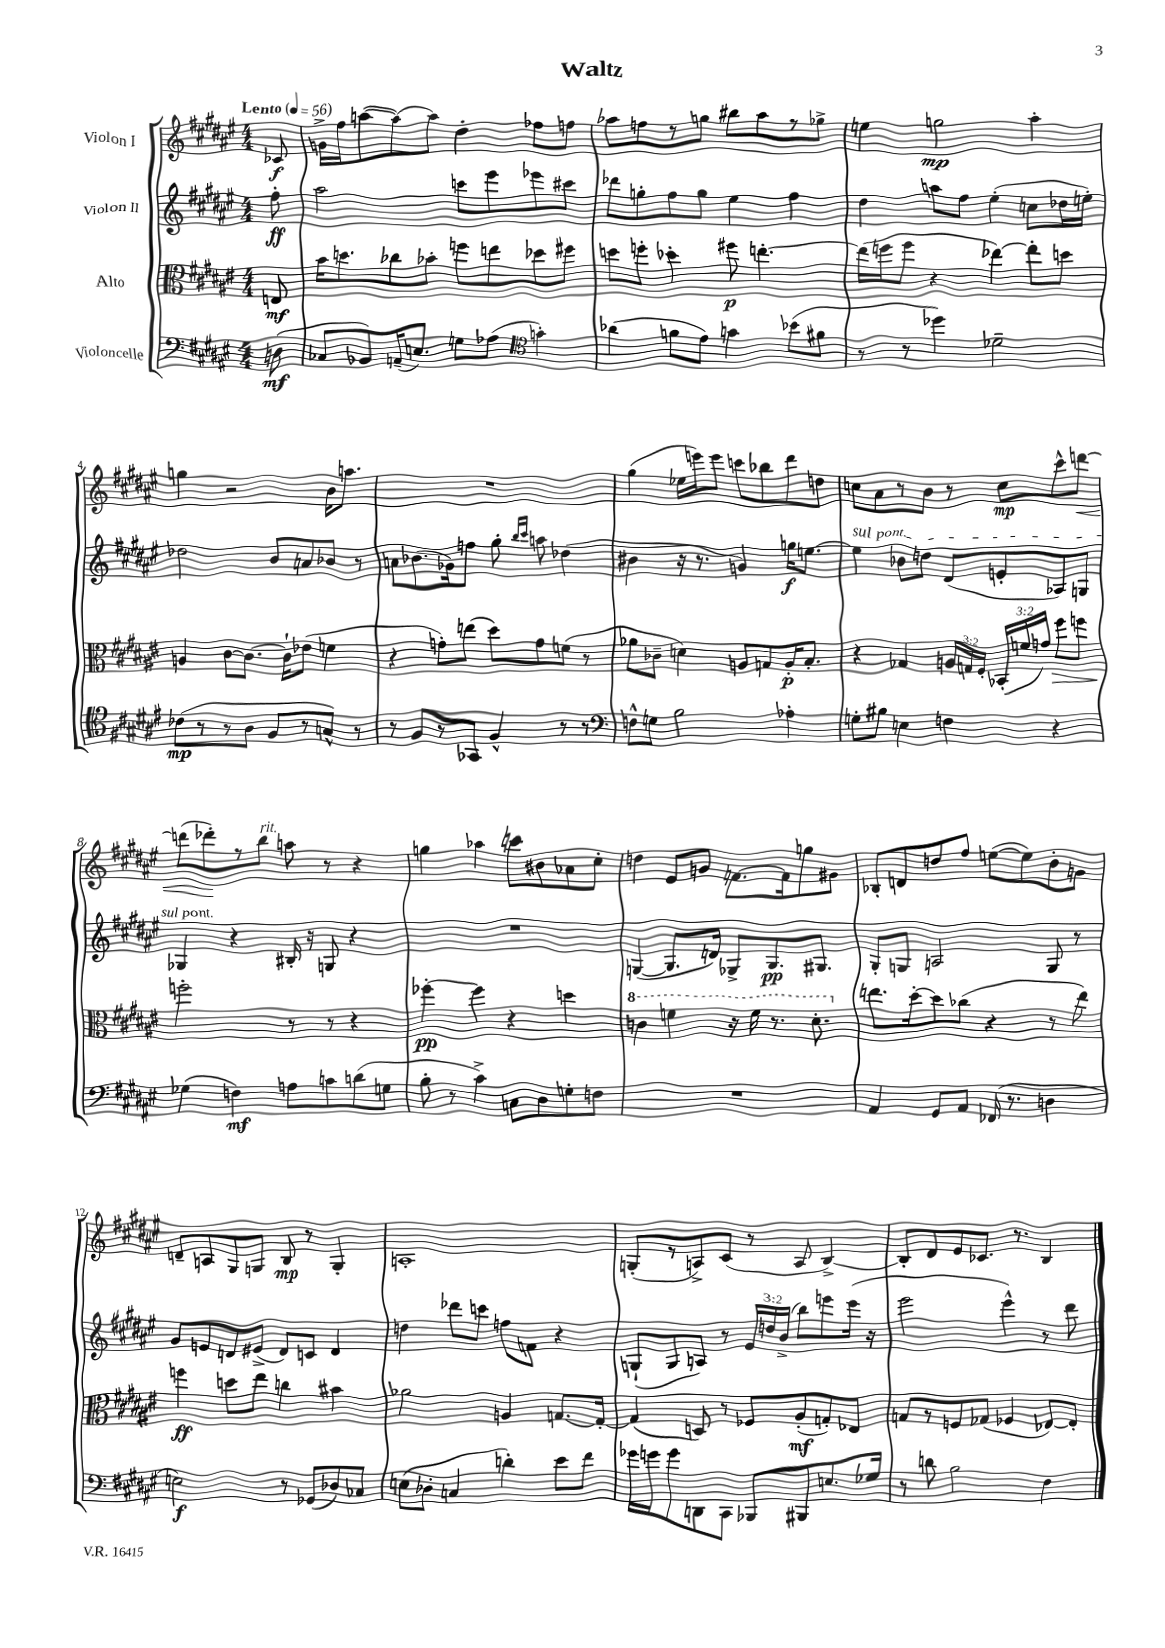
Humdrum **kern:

**kern	**dynam	**kern	**dynam	**kern	**dynam	**kern	**dynam
*part4	*part4	*part3	*part3	*part2	*part2	*part1	*part1
*staff4	*staff4	*staff3	*staff3	*staff2	*staff2	*staff1	*staff1
*I"Violoncelle	*	*I"Alto	*	*I"Violon II	*	*I"Violon I	*
*clefF4	*	*clefC3	*	*clefG2	*	*clefG2	*
*k[f#c#g#d#a#e#]	*	*k[f#c#g#d#a#e#]	*	*k[f#c#g#d#a#e#]	*	*k[f#c#g#d#a#e#]	*
*M4/4	*	*M4/4	*	*M4/4	*	*M4/4	*
*MM56	*	*MM56	*	*MM56	*	*MM56	*
=	=	=	=	=	=	=	=
!	!	!	!	!	!	!LO:TX:a:B:t=Lento	!
(8Dn\	mf	8En/	mf	8ff#'\	ff	8c-X/	f
=1	=1	=1	=1	=1	=1	=1	=1
8C-X/L	.	16b\KL	.	2aa#\	.	16gn^\LL	.
.	.	8.ddn\	.	.	.	16ff#\J	.
8BB-X/)	.	.	.	.	.	([8aan\	.
(16AAn~/K	.	8cc-X\	.	.	.	8aa\_)	.
8.En/J)	.	.	.	.	.	.	.
.	.	8b-X'\J	.	.	.	8aa\J]	.
8Gn\L	.	8ffn\L	.	8cccn\L	.	4dd#'\	.
(8A-X\J	.	8een\	.	8eee#\	.	.	.
*clefC4	*	*	*	*	*	*	*
4gn'\)	.	8dd-X\	.	8eee-X\	.	8ff-X\L	.
.	.	8ff#X\J	.	8ccc#X\J	.	8ffn\J	.
=2	=2	=2	=2	=2	=2	=2	=2
(4a-X\	.	8ddn\L	.	8ddd-X\L	.	8aa-X\L	.
.	.	8ffn'\J	.	8ggn'\	.	8ffn\	.
8fn\L	.	4dd-X'\	.	8ff#\	.	8r	.
8e#\J)	.	.	.	8gg\J	.	8ggn\J	.
4gn\	.	8ff#X\	p	4ee#\	.	8bb#X\L	.
.	.	[4.een'\	.	.	.	8aa-\	.
(8b-X\L	.	.	.	4ff#\	.	8r	.
8f#X\J	.	.	.	.	.	8gg-X^\J	.
=3	=3	=3	=3	=3	=3	=3	=3
8r	.	(16ee\LL]	.	4dd#\	.	4een\	.
.	.	16ffn\J	.	.	.	.	.
8r	.	8ff\J	.	.	.	.	.
4dd-X\)	.	4r	.	8aan\L	.	2ggn\	mp
.	.	.	.	8ff#\J	.	.	.
2d-X~\	.	[4ee-X\)	.	(4ee#'\	.	.	.
.	.	8ee-'\L]	.	8ccn\L	.	4aa#'\	.
.	.	8ddn\J	.	16dd-X\L	.	.	.
.	.	.	.	16een'\JJ)	.	.	.
!!LO:LB:g=z
=4	=4	=4	=4	=4	=4	=4	=4
(8c-X\L	mp	4An/	.	2dd-X\	.	4ggn\	.
8r	.	.	.	.	.	.	.
8r	.	[8c#\L	.	.	.	2r	.
8A#\J	.	8.c#\J_	.	.	.	.	.
8F#/L	.	.	.	8b/L	.	.	.
.	.	16c#`\KL]	.	.	.	.	.
8r	.	(8e-X\J	.	8an/	.	.	.
8Gn^^/J)	.	4fn\	.	8b-X/J	.	16b\KL	.
.	.	.	.	.	.	8.aan\J	.
8r	.	.	.	8r	.	.	.
=5	=5	=5	=5	=5	=5	=5	=5
8r	.	4r	.	8an\L	.	1r	.
8F#/L	.	.	.	(8.b-X\	.	.	.
8r	.	8gn'\L)	.	.	.	.	.
.	.	.	.	16g-X\k)	.	.	.
8GG-X/J	.	(8een\J	.	8ffn\J	.	.	.
4F#^^/	.	8dd#\L)	.	8gg#'\	.	.	.
.	.	.	.	16qqbb/LL	.	.	.
.	.	.	.	16qqccc#/JJ	.	.	.
.	.	8g\	.	8aan\	.	.	.
8r	.	(8fn\J	.	(4dd-X\	.	.	.
8r	.	8r	.	.	.	.	.
=6	=6	=6	=6	=6	=6	=6	=6
*clefF4	*	*	*	*	*	*	*
8Fn^^\L	.	8a-X\L	.	4b#X\	.	(4gg#\	.
8Gn\J	.	8c-X~\J	.	.	.	.	.
2B\	.	4dn\)	.	16r	.	16ee-X\LL	.
.	.	.	.	8.r	.	16eeen\J)	.
.	.	.	.	.	.	8eee\J	.
.	.	8An/L	.	4gn/)	.	8cccn\L	.
.	.	8Gn/	.	.	.	8bb-X\	.
4A-X'\	.	16A'/K	p	16ggn\KL	f	8ddd#\	.
.	.	8.B'/J	.	[8.een\J	.	.	.
.	.	.	.	.	.	8ddn\J	.
=7	=7	=7	=7	=7	=7	=7	=7
!	!	!	!	!LO:TX:a:i:t=sul pont.	!	!	!
8Gn'\L	.	4r	.	4ee\]	.	8ccn\L	.
8B#X\J	.	.	.	.	.	8a#\	.
4En\	.	4G-X/	.	8b-X\L	.	8r	.
.	.	.	.	8ddn\J	.	8b\J	.
4Fn\	.	24An/LL	.	(8d#/L	.	8r	.
.	.	24Gn/	.	.	.	.	.
.	.	24F#'/JJ	.	.	.	.	.
.	.	(24BB-X'/LL	.	8en'/	.	8cc\L	mp
.	.	24fn/	.	.	.	.	.
.	.	24gn/JJ)	.	.	.	.	.
!	!	!	!LO:HP:b	!	!	!	!
4r	.	8ff#\L	>	8A-X/)	.	8ccc#^^\	.
!	!	!	!	!	!	!	!LO:HP:b
.	.	8ffn\J	.	8Gn/J	.	[8dddn\J	<
!!LO:LB:g=z
=8	=8	=8	=8	=8	=8	=8	=8
(4G-X\	.	2ffn'\	.	4G-X/	.	(8dddn\L]	.
.	.	.	.	.	.	8ddd-X'\)	.
4Fn\)	mf	.	.	4r	.	8r	[
!	!	!	!	!	!	!LO:TX:a:i:t=rit.	!
.	.	.	.	.	.	8bb\J	.
8An\L	.	8r	]	16B#X'/	.	8aan\	.
.	.	.	.	16r	.	.	.
8cn\	.	8r	.	8Gn/	.	8r	.
(8dn\	.	4r	.	4r	.	4r	.
8Gn\J	.	.	.	.	.	.	.
=9	=9	=9	=9	=9	=9	=9	=9
8B'\	.	[4ff-X'\	pp	1r	.	4ggn\	.
8r	.	.	.	.	.	.	.
4c#^\)	.	4ff-\]	.	.	.	4aa-X\	.
8Cn\L	.	4r	.	.	.	8cccn\L	.
8D#\	.	.	.	.	.	8b#X\	.
8Gn'\	.	4ddn\	.	.	.	8a-X\	.
8Fn\J	.	.	.	.	.	8cc#'\J	.
=10	=10	=10	=10	=10	=10	=10	=10
*	*	*8va	*	*	*	*	*
1r	.	4ccn\	.	([4Gn/	.	4ddn\	.
.	.	4ffn\	.	8.G/L]	.	8e#/L	.
.	.	.	.	.	.	8gn/J	.
.	.	.	.	16dn/Jk)	.	.	.
.	.	16r	.	8G-X^/L	.	[8.fn\L	.
.	.	16ff\	.	.	.	.	.
.	.	8.r	.	8.G-/	pp	.	.
.	.	.	.	.	.	16f\k]	.
.	.	.	.	.	.	8ggn\	.
.	.	8.dd#'\	.	8.G#X/J	.	.	.
.	.	.	.	.	.	8g#X\J	.
=11	=11	=11	=11	=11	=11	=11	=11
*	*	*X8va	*	*	*	*	*
4AA#/	.	8.een\L	.	8G#'/L	.	8B-X'/L	.
.	.	.	.	8Gn/J	.	8dn/	.
.	.	[16dd#'\k	.	.	.	.	.
8GG#/L	.	8dd#\]	.	2An/	.	8ddn/	.
8AA#/J	.	(8cc-X\J	.	.	.	8ff#/J	.
(16FF-X/	.	4r	.	.	.	([8een\L	.
8.r	.	.	.	.	.	.	.
.	.	.	.	.	.	8ee\])	.
4Dn\	.	8r	.	8G/	.	8b'\	.
.	.	8ee\)	.	8r	.	8gn\J	.
!!LO:LB:g=z
=12	=12	=12	=12	=12	=12	=12	=12
2En\)	f	4ffn\	ff	8g#/L	.	8dn~/L	.
.	.	.	.	8en/	.	8An/	.
.	.	8ddn\L	.	8dn/	.	8G#/	.
.	.	8ee#\J	.	(8e#X^/J	.	8Gn/J	.
8r	.	4ccn\	.	8d/L)	.	8B/	mp
(8GG-X/L	.	.	.	8cn/J	.	8r	.
8D-X/)	.	4b#X\	.	4d/	.	4G'/	.
8C-X/J	.	.	.	.	.	.	.
=13	=13	=13	=13	=13	=13	=13	=13
(8En\L	.	2a-X\	.	4ddn\	.	1An'	.
8D-X'\J	.	.	.	.	.	.	.
4Cn/	.	.	.	8ddd-X\L	.	.	.
.	.	.	.	8cccn\J	.	.	.
4dn'\)	.	4An/	.	8ffn\L	.	.	.
.	.	.	.	8fn\J	.	.	.
8e#\L	.	[8.Gn/L	.	4r	.	.	.
8f#\J	.	.	.	.	.	.	.
.	.	16G'/Jk_	.	.	.	.	.
=14	=14	=14	=14	=14	=14	=14	=14
16g-X\LL	.	(4G/]	.	(8Gn`/L	.	(8Gn'/L	.
16gn\J	.	.	.	.	.	.	.
8g\	.	.	.	8G/	.	8r	.
8DDn\	.	8Dn/)	.	8An/J)	.	8An^/)	.
8CC#\J	.	8r	.	8r	.	(8c#/J	.
8BBB-X/L	.	8F-X/L	.	24e#/LL	.	8r	.
.	.	.	.	24ddn/	.	.	.
.	.	.	.	(24b^/JJ	.	.	.
8BBB#X/	.	(8A#'/	mf	8bb\L)	.	8A/	.
8.En/	.	8Gn'/)	.	8eeen\	.	[4B^/)	.
.	.	8E-X/J	.	(16eee\Jk	.	.	.
16G-X/Jk	.	.	.	16r	.	.	.
=15	=15	=15	=15	=15	=15	=15	=15
8r	.	8Gn/L	.	2eee#\	.	8B'/L]	.
8dn\	.	8r	.	.	.	8d#/	.
2B\	.	8Fn/	.	.	.	8e#/	.
.	.	(8G-X/J	.	.	.	8.c-X/J	.
.	.	4F-X/	.	4eee#^^\)	.	.	.
.	.	.	.	.	.	8.r	.
4F#\	.	[8E-X/L)	.	8r	.	4B/	.
.	.	8E-'/J]	.	8ddd#\	.	.	.
==	==	==	==	==	==	==	==
*-	*-	*-	*-	*-	*-	*-	*-
